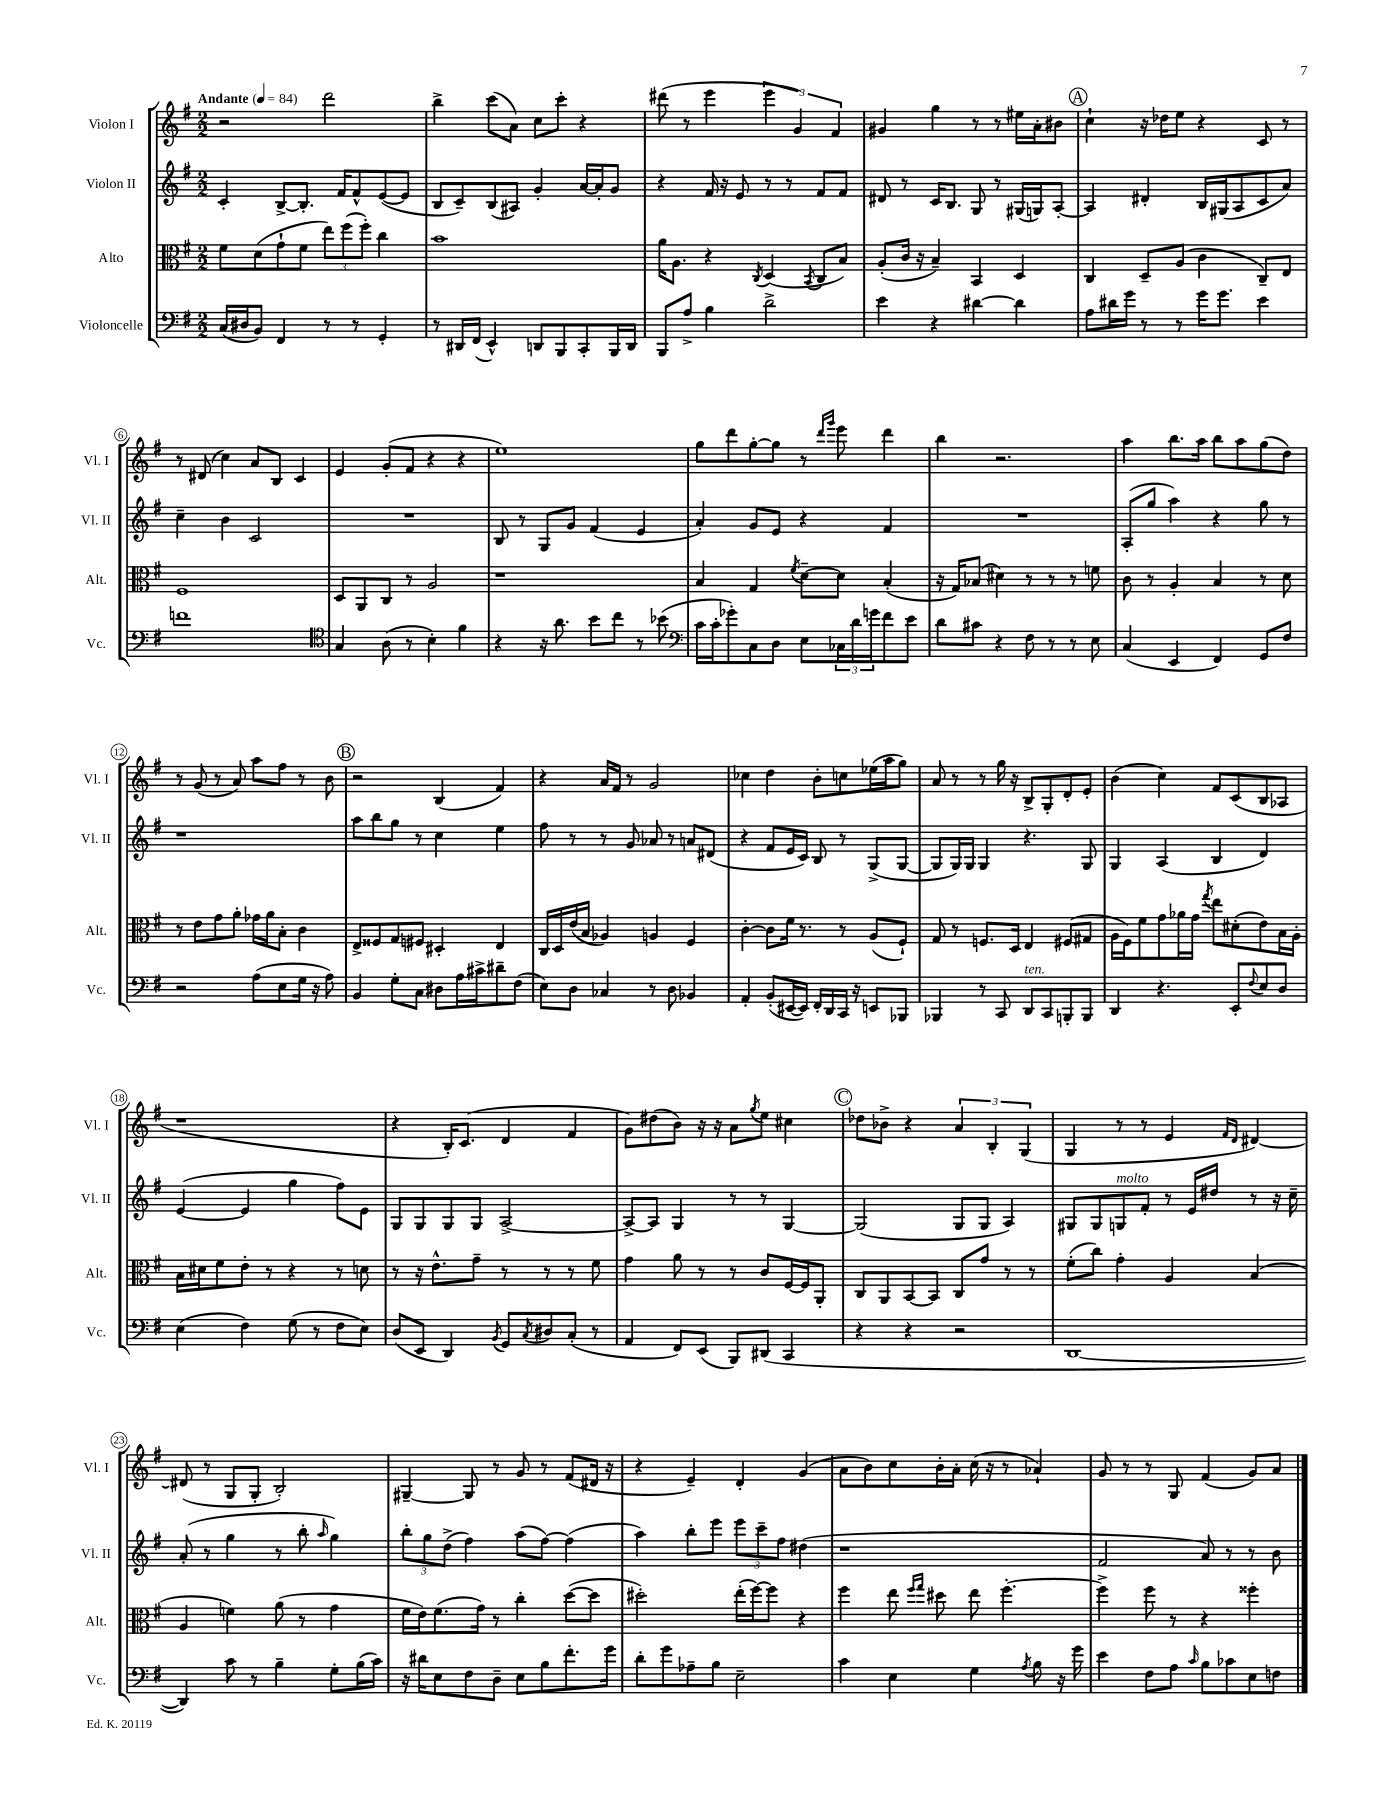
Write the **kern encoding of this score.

**kern	**kern	**kern	**kern
*staff4	*staff3	*staff2	*staff1
*clefF4	*clefC3	*clefG2	*clefG2
*k[f#]	*k[f#]	*k[f#]	*k[f#]
*M2/2	*M2/2	*M2/2	*M2/2
*MM84	*MM84	*MM84	*MM84
(16C	8f#	4c'	2r
16D#	.	.	.
8BB)	(8d	.	.
4FF#	8g`	[8B^	.
.	8f#	8.B']	.
8r	12ee)	.	2ddd
.	.	16f#	.
.	(12ff#	.	.
8r	.	8f#^^	.
.	12ff#')	.	.
4GG'	4cc	([8e	.
.	.	8e]	.
=	=	=	=
8r	1b	8B	4bb^
16DD#	.	8c~)	.
(16FF#	.	.	.
4EE^^)	.	(8B	(8ccc
.	.	8A#)	8a)
8DD	.	4g'	8cc
8BBB	.	.	8ccc'
8CC'	.	[16a	4r
.	.	16a']	.
16BBB	.	8g	.
16DD	.	.	.
=	=	=	=
8BBB	16a	4r	(8ddd#
.	8.A	.	.
8A^	.	.	8r
4B	4r	16f#	4eee
.	.	16r	.
.	.	8e	.
.	8qC	.	.
2d^	(4D	8r	6eee
.	.	8r	.
.	.	.	6g)
.	8qBB	.	.
.	8C	8f#	.
.	.	.	6f#
.	8B)	8f#	.
=	=	=	=
4e	(8A'	8d#	4g#
.	16c	8r	.
.	16r	.	.
4r	4B~)	16c	4gg
.	.	8.B	.
[4d#	4BB	8G	8r
.	.	8r	8r
4d#]	4D	(16G#	16ee#
.	.	16G)	16a'
.	.	[8A'	8b#
=	=	=	=
8A	4C	4A]	4cc`
16d#	.	.	.
16g	.	.	.
8r	8D~	4d#'	16r
.	.	.	16dd-
8r	(8A	.	8ee
16g	4c	16B	4r
8.g	.	(16G#	.
.	.	8A	.
4e	8C~)	8c	8c
.	8E	8a)	8r
=	=	=	=
1f	1F#	4cc~	8r
.	.	.	(8d#
.	.	4b	4cc)
.	.	2c	8a
.	.	.	8B
.	.	.	4c
=	=	=	=
*clefC4	*	*	*
4G	8D	1r	4e
.	8AA	.	.
(8A	8C	.	(8g'
8r	8r	.	8f#
4B')	2A	.	4r
4f#	.	.	4r
=	=	=	=
4r	1r	8B	1ee)
.	.	8r	.
16r	.	8G	.
8.a	.	.	.
.	.	8g	.
8b	.	(4f#	.
8cc	.	.	.
8r	.	4e	.
(8b-	.	.	.
=	=	=	=
*clefF4	*	*	*
16c	4B	4a')	8gg
16c'	.	.	.
8g-')	.	.	8ddd
8C	4G	8g	[8gg'
8D	.	8e	8gg]
.	8qf#	.	.
8E	[8d~	4r	8r
.	.	.	16qqddd
.	.	.	16qqggg
24C-	8d]	.	8eee
24d	.	.	.
24g	.	.	.
8f#	(4B'	4f#	4ddd
8e	.	.	.
=	=	=	=
8d	16r	1r	4bb
.	16G)	.	.
8c#	(8B-	.	.
4r	4d#)	.	2.r
8F#	8r	.	.
8r	8r	.	.
8r	8r	.	.
8E	8f	.	.
=	=	=	=
(4C	8c	(8A'	4aa
.	8r	8gg	.
4EE	4A'	4aa)	8.bb
.	.	.	16aa
4FF#)	4B	4r	8bb
.	.	.	8aa
8GG	8r	8gg	(8gg
8F#	8d	8r	8dd)
=	=	=	=
2r	8r	1r	8r
.	8e	.	(8g
.	8g	.	8r
.	8a'	.	8a)
(8A	16g-	.	8aa
.	16a	.	.
8E	8B'	.	8ff#
16G	4c	.	8r
16r	.	.	.
8A)	.	.	8b
=	=	=	=
4BB	8E^	8aa	2r
.	8F##	8bb	.
8G'	8G	8gg	.
8C	8F#	8r	.
8D#	4D#'	4cc	(4B
16A	.	.	.
16c#^	.	.	.
8d#~	4E	4ee	4f#)
(8F#	.	.	.
=	=	=	=
8E)	16C	8ff#	4r
.	16D	.	.
8D	(16e	8r	.
.	16B	.	.
4C-	4A-)	8r	16a
.	.	.	16f#
.	.	8g	8r
8r	4A	8a-	2g
8D	.	8r	.
4BB-	4F#	8a	.
.	.	(8d#	.
=	=	=	=
4AA'	[4c'	4r	4cc-
(8BB'	8c]	8f#	4dd
[16EE#	16f#	16e	.
16EE#])	8.r	16c)	.
16FF#'	.	8B	8b'
16DD	.	.	.
16CC	8r	8r	8cc
16r	.	.	.
8EE	(8A	(8G^	(16ee-
.	.	.	16aa
8BBB-	8F#`)	[8G	8gg)
=	=	=	=
4BBB-	8G	8G]	8a
.	8r	16G)	8r
.	.	16G	.
8r	8.F	4G	8r
8CC	.	.	16gg
.	16D	.	16r
8DD	4E	4.r	8B^
8CC	.	.	8G'
8BBB'	(8F#	.	8d'
8BBB	8G#	8G	8e'
=	=	=	=
4DD	16A	4G	(4b
.	16F#)	.	.
.	8f#	.	.
4.r	8g	(4A	4cc)
.	16a-	.	.
.	16g	.	.
.	8qgg	.	.
.	8ee	4B	8f#
8EE'	(8d#'	.	(8c
8qqF#	.	.	.
8E	8e)	4d)	8B
8D	16B	.	8A-
.	16A'	.	.
=	=	=	=
(4E	16B	([4e	1r
.	16d#	.	.
.	8f#	.	.
4F#)	8e'	4e]	.
.	8r	.	.
(8G	4r	4gg	.
8r	.	.	.
8F#	8r	8ff#)	.
8E)	8d	8e	.
=	=	=	=
(8D	8r	8G	4r
8EE	16r	8G	.
.	8.e^^	.	.
4DD)	.	8G	16B')
.	.	.	(8.c
.	8g~	8G	.
8qBB	.	.	.
8GG	8r	[2A^	4d
8qC	.	.	.
8D#	8r	.	.
(8C'	8r	.	4f#
8r	8f#	.	.
=	=	=	=
4AA	4g	8A^_	8g)
.	.	8A]	(8dd#
8FF#)	8a	4G	8b)
(8EE	8r	.	16r
.	.	.	16r
8BBB)	8r	8r	8a
.	.	.	8qgg
(8DD#	8c	8r	8ee
4CC	[16F#	[4G	4cc#
.	16F#]	.	.
.	8AA'	.	.
=	=	=	=
4r	8C	(2G]	8dd-
.	8AA	.	8b-^
4r	[8BB	.	4r
.	8BB]	.	.
2r	8C	8G	6a
.	8g	8G	.
.	.	.	6B'
.	8r	4A)	.
.	.	.	(6G
.	8r	.	.
=	=	=	=
[1DD	(8f#'	8G#	4G
.	8cc)	8G#	.
.	4g'	8G	8r
.	.	8f#'	8r
.	4A	8r	4e
.	.	16e	.
.	.	16dd#	.
.	.	.	16qqf#
.	.	.	16qqd
.	(4B	8r	[4d#)
.	.	16r	.
.	.	16cc~	.
=	=	=	=
4DD])	4A	(8a'	(8d#]
.	.	8r	8r
8c	4f)	4gg	8G
8r	.	.	8G'
4B~	(8a	8r	2B')
.	8r	8bb'	.
.	.	16qqaa	.
8G'	4g	4gg)	.
(16B	.	.	.
16c)	.	.	.
=	=	=	=
16r	16f#	12bb'	[4G#~
16d#	16e)	.	.
.	.	12gg	.
8E	(8.f#	.	.
.	.	(12dd^	.
8F#	.	4ff#)	8G#]
.	16g)	.	.
8D~	8r	.	8r
8E	4cc'	(8aa	8g
8B	.	[8ff#)	8r
8.f#'	([8dd	(4ff#]	(8f#
.	8dd]	.	16d#
16g	.	.	16r
=	=	=	=
8d'	2dd#')	4aa)	4r
8g	.	.	.
8A-~	.	8bb'	4e~)
8B	.	8eee	.
2E~	(16ee'	12eee	4d'
.	[16ff#)	.	.
.	.	12ccc~	.
.	8ff#]	.	.
.	.	12ff#	.
.	4r	(4dd#	(4g
=	=	=	=
4c	4ff#	1r	8a
.	.	.	8b)
4E	8ee	.	8cc
.	16qqff#	.	.
.	16qqgg	.	.
.	8dd#	.	16b'
.	.	.	16a'
4G	8ee	.	(16cc
.	.	.	16r
.	[4.ff#'	.	8r
8qA	.	.	.
8B	.	.	4a-`)
16r	.	.	.
16g	.	.	.
=	=	=	=
4e	4ff#^]	2f#	8g
.	.	.	8r
8F#	8ff#	.	8r
8A	8r	.	8G
16qqc	.	.	.
8B	4r	8a)	(4f#
8c-	.	8r	.
8E	4ff##'	8r	8g)
8F	.	8b	8a
==	==	==	==
*-	*-	*-	*-
